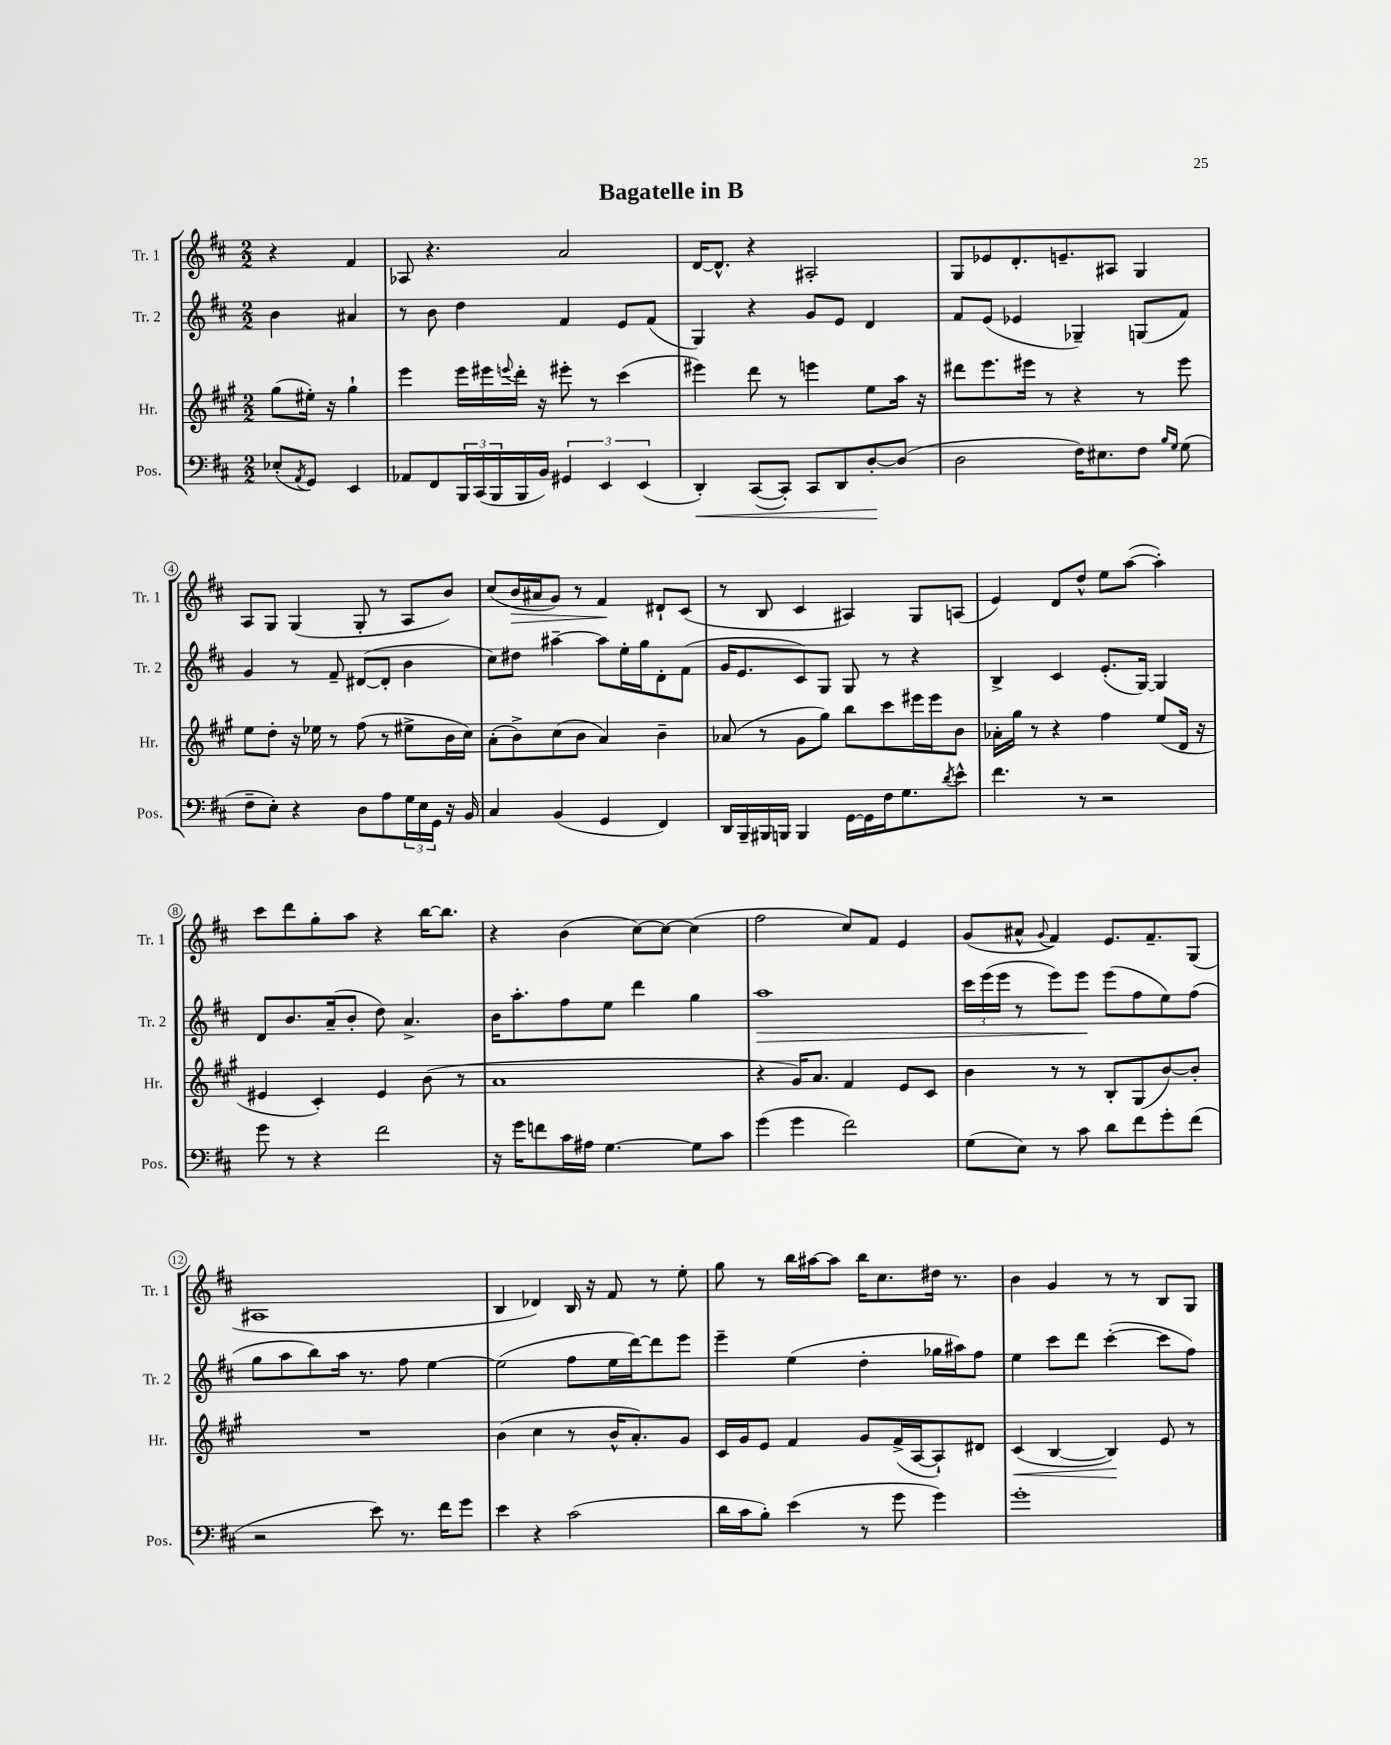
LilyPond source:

\header { title = "Bagatelle in B" }
<<
\new StaffGroup <<
\new Staff = "s0" \with { instrumentName = "Tr. 1" shortInstrumentName = "Tr. 1" } {
    \clef treble \key d \major \numericTimeSignature \time 2/2 \partial 2
    r4 fis'4 |
    aes8 r4. a'2 |
    d'16~ d'8.-^ r4 ais2-. |
    g8 ees'8 d'8.-. e'8.-- ais8 g4 |
    a8 g8 g4( g8-. r8 a8 b'8) |
    cis''8( b'16\> ais'16 g'8) r8 fis'4\! dis'8-! cis'8( |
    r8 b8 cis'4 ais4) g8 a8( |
    e'4) d'8 d''8-^ e''8 a''8~( a''4-.) |
    cis'''8 d'''8 g''8-. a''8 r4 b''16~ b''8. |
    r4 b'4( cis''8~) cis''8~ cis''4( |
    fis''2 cis''8) fis'8 e'4 |
    g'8( ais'8-^ \appoggiatura { g'8 } fis'4) e'8. fis'8.-- g8( |
    ais1 |
    b4 des'4) b16 r16 fis'8 r8 e''8-. |
    g''8 r8 b''16 ais''16~ ais''8 b''16 cis''8. dis''16 r8. |
    b'4 g'4 r8 r8 b8 g8 \bar "|." |
}
\new Staff = "s1" \with { instrumentName = "Tr. 2" shortInstrumentName = "Tr. 2" } {
    \clef treble \key d \major \numericTimeSignature \time 2/2 \partial 2
    b'4 ais'4 |
    r8 b'8 d''4 fis'4 e'8 fis'8( |
    g4) r4 g'8 e'8 d'4 |
    fis'8 e'8( ees'4 ges4--) g8( fis'8) |
    g'4 r8 fis'8-- dis'8~( dis'8-. b'4 |
    cis''8) dis''8 ais''4~-- ais''8 e''16-. g''16 d'8-. fis'8( |
    g'16 e'8. cis'8) g8 g8 r8 r4 |
    b4-> cis'4 e'8.-.( g16~) g4 |
    d'8 b'8. a'16--( b'8-. d''8) a'4.-> |
    b'16 a''8.-. fis''8 e''8 d'''4 g''4 |
    a''1\> |
    \tuplet 3/2 { cis'''16 e'''16( e'''16 } r8 e'''8) e'''8\! e'''8( fis''8 e''8) fis''8( |
    g''8 a''8 b''8) a''16 r8. fis''8 e''4~ |
    e''2( fis''8 e''16 d'''16~) d'''8 e'''8 |
    e'''4-- e''4( d''4-. ges''16 ais''16) fis''8 |
    e''4 cis'''8 d'''8 cis'''4~-.( cis'''8 fis''8) \bar "|." |
}
\new Staff = "s2" \with { instrumentName = "Hr." shortInstrumentName = "Hr." } {
    \clef treble \key a \major \numericTimeSignature \time 2/2 \partial 2
    gis''8( eis''16-.) r16 gis''4-! |
    e'''4 e'''16 eis'''16 \appoggiatura { e'''8 } d'''16-. r16 eis'''8-. r8 cis'''4( |
    eis'''4) d'''8 r8 e'''4 e''8 a''16 r16 |
    dis'''8 e'''8. eis'''16 r8 r4 r8 eis'''8 |
    e''8 d''8-. r16 ees''16 r8 fis''8( r8 eis''8-> b'16 cis''16) |
    a'8-.( b'8->) cis''8( b'8 a'4) b'4-- |
    aes'8( r8 gis'8 gis''8) b''8 cis'''8 eis'''16 eis'''16 b'8 |
    aes'16-. gis''16 r8 r4 fis''4 e''8( d'16 r16 |
    eis'4 cis'4-.) eis'4 b'8( r8 |
    a'1 |
    r4 gis'16) a'8. fis'4 e'8 cis'8 |
    b'4 r8 r8 b8-. gis8( b'8~) b'8-. |
    R1 |
    b'4( cis''4 r8 b'16-^ a'8.-.) gis'8 |
    cis'16 gis'16 e'8 fis'4 gis'8 fis'16->( a16~ a8-!) dis'8 |
    cis'4\<( b4~ b4\!) e'8 r8 \bar "|." |
}
\new Staff = "s3" \with { instrumentName = "Pos." shortInstrumentName = "Pos." } {
    \clef bass \key d \major \numericTimeSignature \time 2/2 \partial 2
    ees8-.( \acciaccatura { a,8 } g,8) e,4 |
    aes,8 fis,8 \tuplet 3/2 { b,,16 cis,16( b,,16 } b,,16 b,16) \tuplet 3/2 { gis,4 e,4 e,4( } |
    d,4-.\<) cis,8~( cis,8-.) cis,8 d,8 d8~-.\! d8( |
    d2 fis16) eis8. fis8 \grace { b16 g16 } g8( |
    fis8-- e8-.) r4 d8 a8 \tuplet 3/2 { g16 e16 g,16 } r16 b,16 |
    cis4 b,4( g,4 fis,4) |
    d,16 b,,16-- bis,,16 b,,16 b,,4 g,16~ g,16 fis16 g8. \acciaccatura { d'8 } e'8-^ |
    fis'4. r8 r2 |
    g'8 r8 r4 fis'2 |
    r16 g'16 f'8 cis'16 ais16 g4.~ g8 cis'8 |
    g'4( g'4 fis'2) |
    g8( e8) r8 cis'8 d'8 fis'8 g'8-. fis'8( |
    r2 e'8) r8. fis'16 g'8 |
    e'4 r4 cis'2( |
    d'16 cis'16 b8-.) e'4( r8 g'8 g'4) |
    g'1-. \bar "|." |
}
>>
>>
\layout { \context { \Score \override BarNumber.stencil = #(make-stencil-circler 0.1 0.3 ly:text-interface::print) } }
